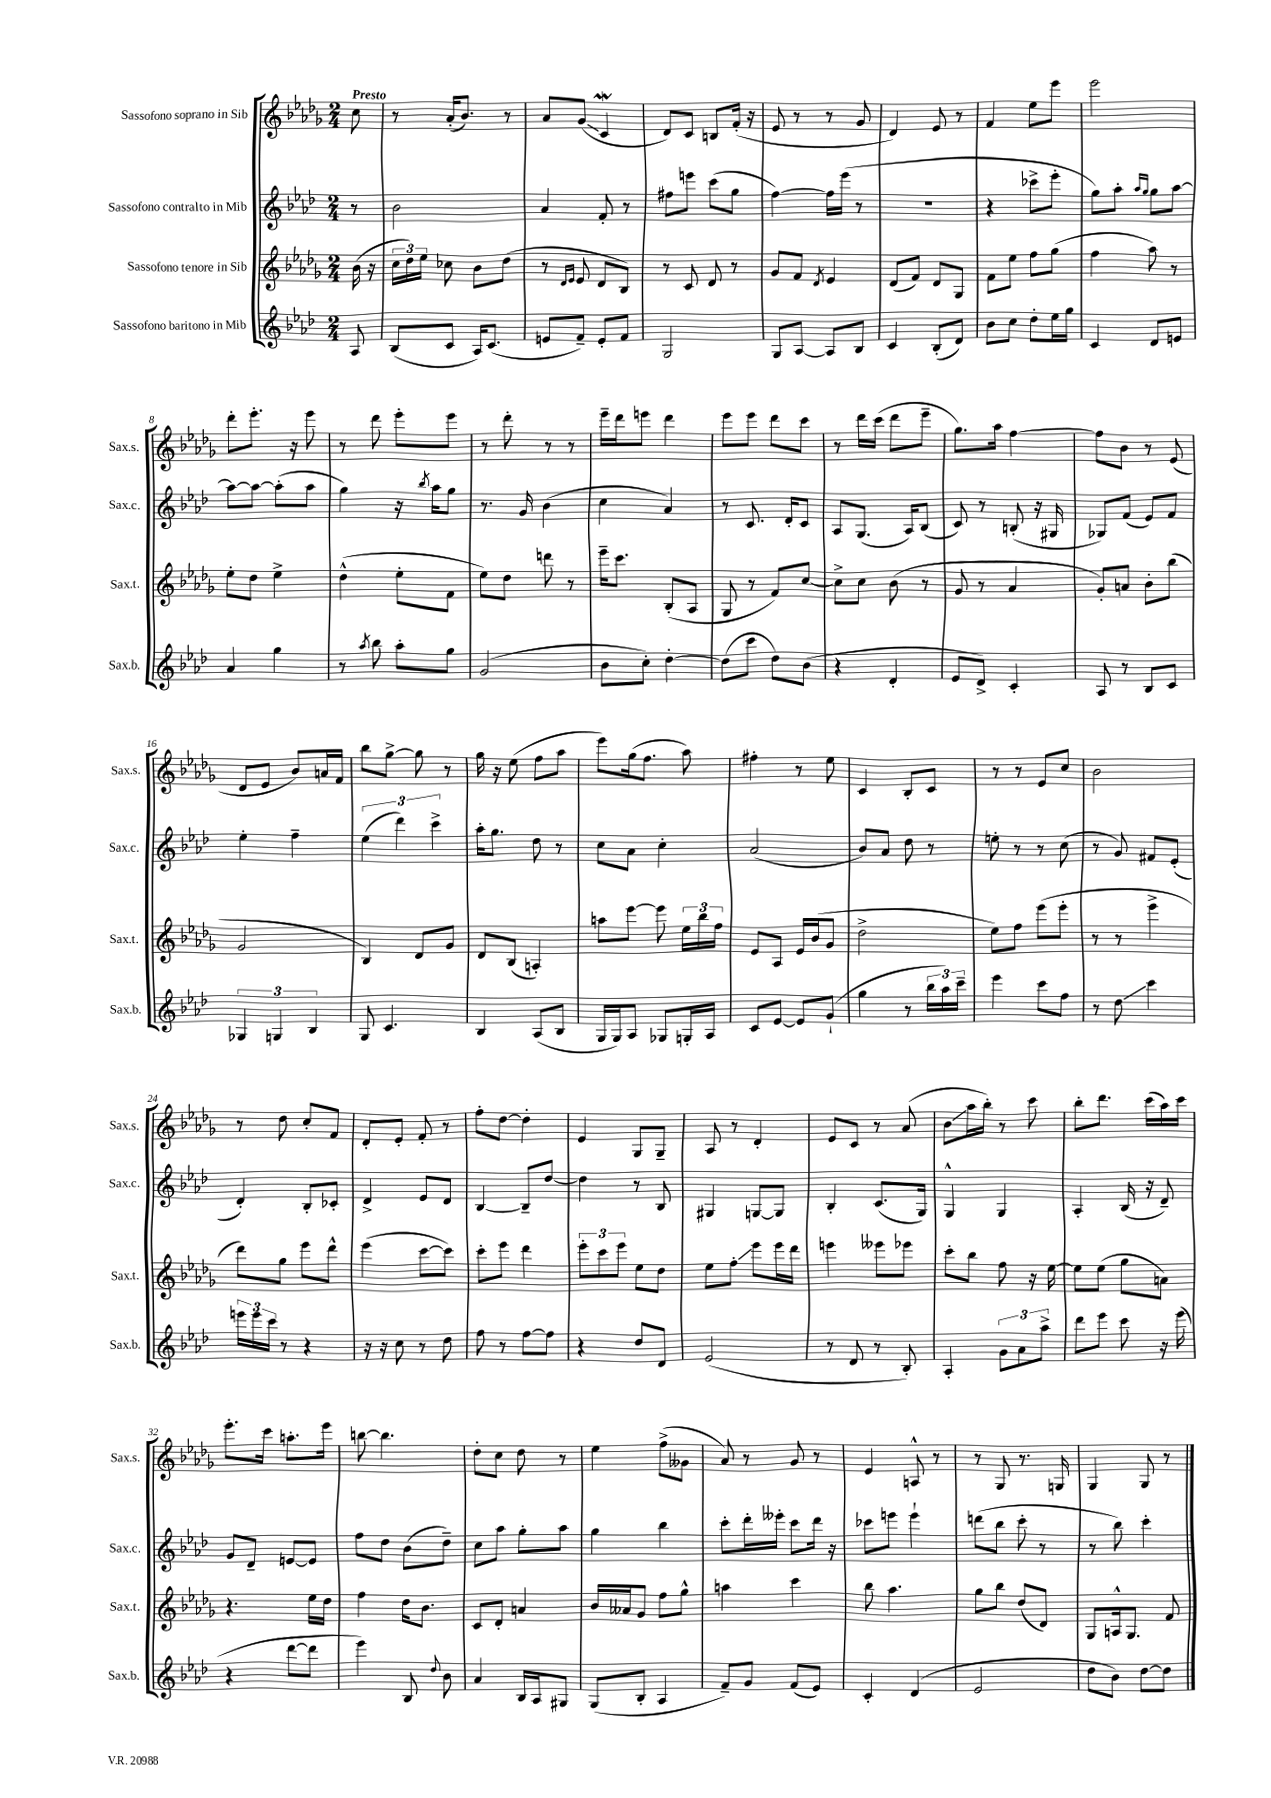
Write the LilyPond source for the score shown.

<<
\new StaffGroup <<
\new Staff = "s0" \with { instrumentName = "Sassofono soprano in Sib" shortInstrumentName = "Sax.s." } {
    \clef treble \key des \major \numericTimeSignature \time 2/4 \partial 8 \tempo "Presto"
    \autoBeamOff c''8 |
    r8 aes'16[-.( bes'8.]) r8 |
    aes'8[ ges'8]\glissando( c'4\mordent |
    des'8[) c'8] b8[ f'16]-.( r16 |
    ees'8 r8 r8 ges'8 |
    des'4) ees'8 r8 |
    f'4 ees''8[ ees'''8] |
    ees'''2 |
    des'''8[-. ees'''8.]-. r16 ees'''8 |
    r8 des'''8 ees'''8[-. ees'''8] |
    r8 des'''8-. r8 r8 |
    ees'''16[-- des'''16 e'''8] des'''4 |
    ees'''8[ ees'''8] des'''8[ c'''8] |
    r8 des'''16[ c'''16]( des'''8[ ees'''8]-- |
    ges''8.[) aes''16] f''4~ |
    f''8[ bes'8] r8 ees'8( |
    des'8[ ees'8] bes'8[) a'16 f'16] |
    bes''8[ ges''8]~-> ges''8 r8 |
    ges''16 r16 ees''8( f''8[ aes''8] |
    ees'''8[) ges''16( f''8.] aes''8) |
    fis''4-. r8 ees''8 |
    c'4 bes8[-. c'8] |
    r8 r8 ees'8[ c''8] |
    bes'2 |
    r8 des''8 c''8[-. f'8] |
    des'8[-. ees'8]-. f'8-. r8 |
    f''8[-. des''8]~ des''4-. |
    ees'4 ges8[ ges8]-- |
    aes8 r8 des'4-. |
    ees'8[ c'8] r8 aes'8( |
    bes'8[\glissando aes''16 bes''16]-.) r8 c'''8 |
    bes''8[-. des'''8.] c'''16[( aes''16) c'''16] |
    ees'''8.[-. c'''16] a''8.[-. ees'''16] |
    b''8~ b''4. |
    des''8[-. c''8] des''8 r8 |
    ees''4 f''8[->( geses'8] |
    aes'8) r8 ges'8 r8 |
    ees'4 a8-^ r8 |
    r8 ges8 r8. g16 |
    ges4 ges8 r8 \bar "|." |
}
\new Staff = "s1" \with { instrumentName = "Sassofono contralto in Mib" shortInstrumentName = "Sax.c." } {
    \clef treble \key aes \major \numericTimeSignature \time 2/4 \partial 8
    \autoBeamOff r8 |
    bes'2 |
    aes'4 f'8-. r8 |
    fis''8[ e'''8] c'''8[( g''8] |
    f''4~) f''16[ ees'''16]( r8 |
    R2 |
    r4 ces'''8[-> ees'''8]-. |
    g''8[) aes''8]-. \grace { aes''16[ g''16] } g''8[ aes''8]~ |
    aes''8[~ aes''8]~ aes''8[-.( aes''8] |
    g''4) r16 \acciaccatura { bes''8 } aes''16[ g''8] |
    r8. g'16 bes'4( |
    c''4 aes'4) |
    r8 c'8. des'16[-. c'8] |
    aes8[ g8.]( aes16[) bes8]( |
    c'8) r8 b8-.( r16 gis16 |
    ges8[) f'8]( ees'8[) f'8] |
    ees''4-. f''4-- |
    \tuplet 3/2 { ees''4( des'''4) c'''4-> } |
    aes''16[-. g''8.] des''8 r8 |
    c''8[ aes'8] c''4-. |
    aes'2( |
    bes'8[) aes'8] des''8 r8 |
    e''8-. r8 r8 c''8( |
    r8 g'8) fis'8[ ees'8]-.( |
    des'4-.) bes8[-. ces'8]-. |
    des'4-> ees'8[ des'8] |
    bes4~ bes8[-- des''8]~ |
    des''4 r8 bes8 |
    gis4 g8[~ g8] |
    bes4-. c'8.[( g16]) |
    g4-^ g4 |
    aes4-. bes16( r16 des'8--) |
    g'8[ des'8]-- e'8[~ e'8] |
    f''8[ des''8] bes'8[( des''8]--) |
    c''8[ aes''8] g''8[-. aes''8] |
    g''4 bes''4 |
    c'''8[-. des'''16-. eeses'''16]-. c'''8[ des'''16] r16 |
    ces'''8[ e'''8] e'''4-! |
    d'''8[( bes''8] c'''8-. r8 |
    r8 bes''8) c'''4-. \bar "|." |
}
\new Staff = "s2" \with { instrumentName = "Sassofono tenore in Sib" shortInstrumentName = "Sax.t." } {
    \clef treble \key des \major \numericTimeSignature \time 2/4 \partial 8
    \autoBeamOff bes'16( r16 |
    \tuplet 3/2 { c''16[ des''16) ees''16] } ces''8 bes'8[ des''8]( |
    r8 \grace { des'16[ ees'16] } ees'8 des'8[ bes8]) |
    r8 c'8 des'8 r8 |
    ges'8[ f'8] \acciaccatura { des'8 } ees'4 |
    des'8[( f'8]) des'8[ ges8] |
    f'8[ ees''8] f''8[ ges''8]( |
    f''4 aes''8) r8 |
    ees''8[-. des''8] ees''4-> |
    des''4-^( ees''8[-. f'8] |
    ees''8[) des''8] d'''8 r8 |
    ees'''16[-- c'''8.] bes8[-.( aes8] |
    ges8 r8 f'8[) c''8]~ |
    c''8[-> c''8] bes'8( r8 |
    ges'8 r8 aes'4 |
    ges'8[-.) a'8] bes'8[-. bes''8]( |
    ges'2 |
    bes4) des'8[ ges'8] |
    des'8[ bes8]( a4-.) |
    a''8[ ees'''8]~ ees'''8 \tuplet 3/2 { ees''16[ bes''16 f''16] } |
    ees'8[ aes8] ees'16[ bes'16( ges'8] |
    des''2-> |
    ees''8[) f''8] ees'''8[( ees'''8]-. |
    r8 r8 ees'''4-> |
    des'''8[) ges''8] ees'''8[ des'''8]-^ |
    ees'''4( c'''8[~ c'''8]) |
    c'''8[-. ees'''8] des'''4 |
    \tuplet 3/2 { ees'''8[-. c'''8 ees'''8] } ees''8[ des''8] |
    ees''8[ f''8]-.\glissando ees'''8[ ees'''16 des'''16] |
    e'''4 eeses'''8[ ees'''8] |
    c'''8[-. bes''8] f''8 r16 ees''16~ |
    ees''8[ ees''8]( ges''8[ a'8]) |
    r4. ees''16[ des''16] |
    f''4 des''16[ bes'8.] |
    c'8[ des'8]-. a'4 |
    bes'16[ aeses'16 ges'8] f''8[ ges''8]-^ |
    a''4 c'''4 |
    bes''8 aes''4. |
    ges''8[ bes''8] des''8[( des'8]) |
    ges8[ a16-^ ges8.] f'8 \bar "|." |
}
\new Staff = "s3" \with { instrumentName = "Sassofono baritono in Mib" shortInstrumentName = "Sax.b." } {
    \clef treble \key aes \major \numericTimeSignature \time 2/4 \partial 8
    \autoBeamOff aes8 |
    bes8[( c'8] aes16[) c'8.]( |
    e'8[ f'8]--) e'8[-. f'8] |
    g2 |
    g8[ aes8]~ aes8[ bes8] |
    c'4 bes8[-.( des'8]) |
    bes'8[ c''8] des''8[-. ees''16 g''16] |
    c'4 des'8[ e'8] |
    aes'4 g''4 |
    r8 \acciaccatura { aes''8 } bes''8 aes''8[-. g''8] |
    g'2( |
    bes'8[ c''8]-.) des''4~-. |
    des''8[( c'''8] des''8[) bes'8]( |
    r4 des'4-. |
    ees'8[ des'8]->) c'4-. |
    aes8 r8 bes8[ c'8] |
    \tuplet 3/2 { ges4 g4 bes4 } |
    g8 c'4. |
    bes4 aes8[( bes8] |
    g16[ g16) aes8] ges8[ g16-. aes16] |
    c'8[ ees'8]~ ees'8[ g'8]-!( |
    g''4 r8 \tuplet 3/2 { bes''16[ aes''16) c'''16]-- } |
    ees'''4 c'''8[ f''8] |
    r8 des''8\glissando c'''4 |
    \tuplet 3/2 { e'''16[ e'''16 c'''16] } r8 r4 |
    r16 r16 c''8 r8 des''8 |
    f''8 r8 f''8[~ f''8] |
    r4 des''8[ des'8] |
    ees'2( |
    r8 des'8 r8 bes8-.) |
    aes4-. \tuplet 3/2 { g'8[ aes'8 aes''8]-> } |
    des'''8[ ees'''8] c'''8 r16 ees'''16( |
    r4 des'''8[~ des'''8] |
    ees'''4) bes8 \appoggiatura { des''8 } bes'8 |
    aes'4 bes16[ aes16 gis8] |
    g8[( bes8]-. aes4 |
    f'8[--) g'8] f'8[( ees'8]) |
    c'4-. des'4( |
    ees'2 |
    des''8[ bes'8]) des''8[~ des''8] \bar "|." |
}
>>
>>
